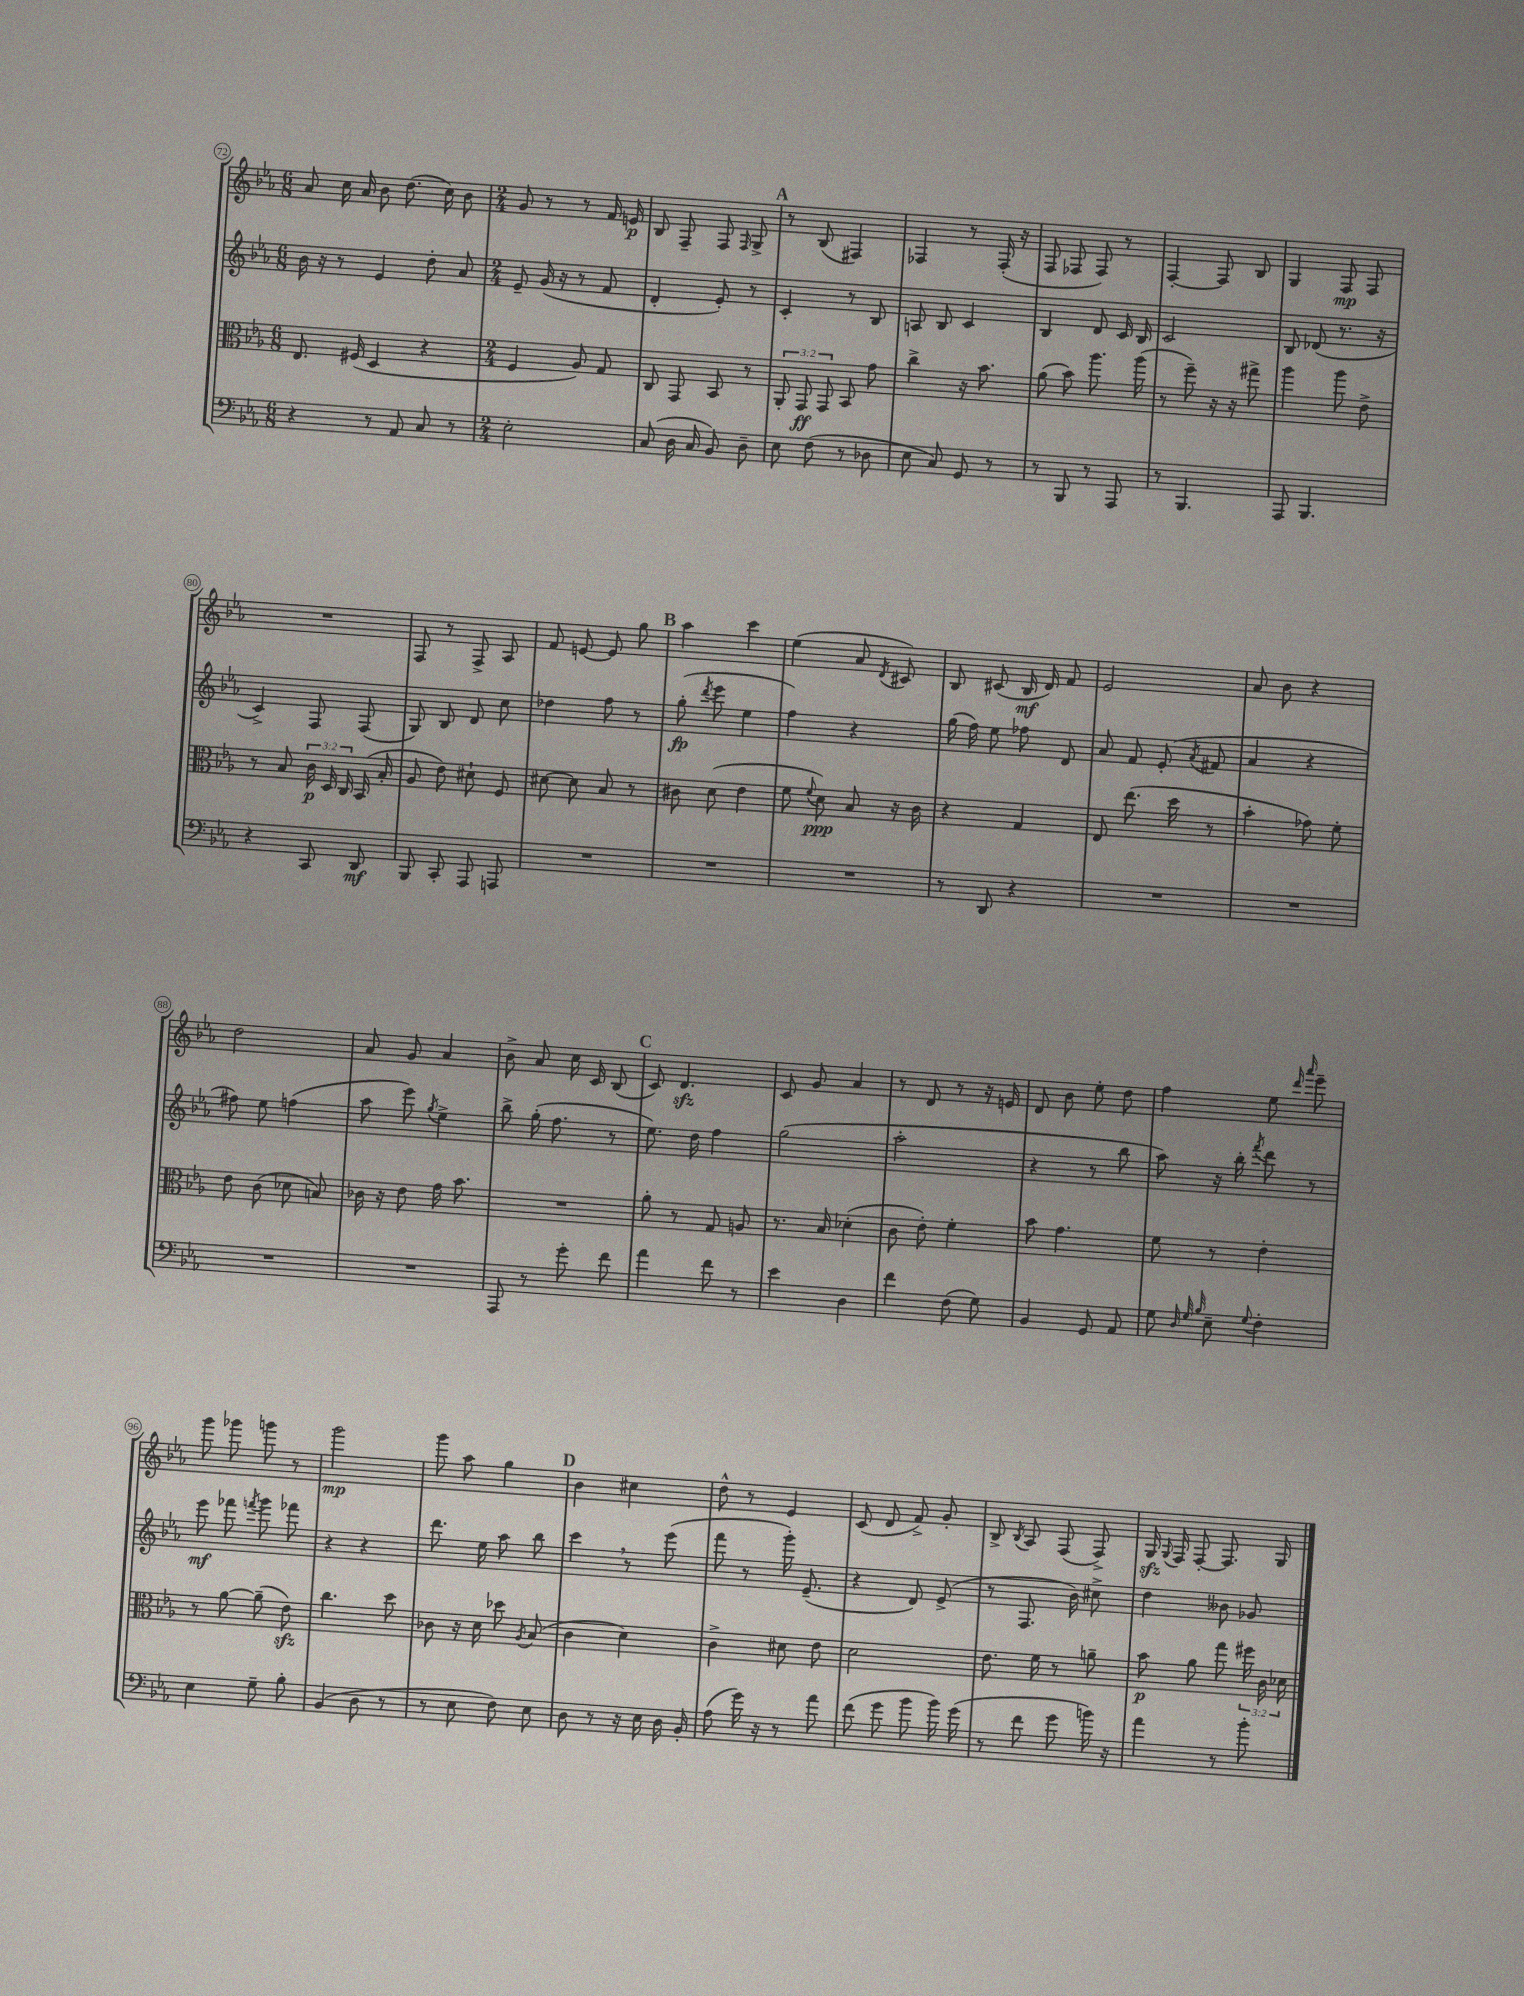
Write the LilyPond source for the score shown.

<<
\new StaffGroup <<
\new Staff = "s0" {
    \clef treble \key ees \major \numericTimeSignature \time 6/8
    \autoBeamOff aes'8 c''16 aes'16 bes'8 d''8.( c''16) bes'8 |
    \numericTimeSignature \time 2/4 g'8 r8 r8 f'16 e'16\p |
    bes8 f8-- f8 \grace { f16 } g8-> |
    \mark \markup { \bold "A" } r8 bes8( fis4) |
    fes4 r8 fes16-.( r16 |
    f8 fes8 fes8) r8 |
    f4~-. f8 bes8 |
    g4 f8\mp f8 |
    R2 |
    f8 r8 f8-> aes8 |
    f'8 e'8~ e'8 g''8 |
    \mark \markup { \bold "B" } aes''4 c'''4 |
    ees''4( aes'8 \acciaccatura { d'8 } cis'8) |
    bes8 cis'8( bes16\mf d'16) f'8 |
    ees'2 |
    aes'8 bes'8 r4 |
    d''2 |
    aes'8 g'8 aes'4 |
    bes'8-> aes'8 c''16 c'16 bes8( |
    \mark \markup { \bold "C" } c'8) d'4.\sfz |
    c'8 g'8 aes'4 |
    r8 d'8 r8 r16 e'16 |
    d'8 bes'8 ees''8-. d''8 |
    f''4 ees''8 \grace { d'''16 aes'''16 } ees'''8-- |
    g'''8 ges'''8 g'''8 r8 |
    g'''2\mp |
    g'''8 aes''8 g''4 |
    \mark \markup { \bold "D" } bes'4 cis''4 |
    d''8-^ r8 ees'4 |
    c'8( d'8 f'8->) g'8-. |
    bes8-> \acciaccatura { bes8 } aes8 f8( f8->) |
    g16\sfz \appoggiatura { g8 } f16 f8~-. f8. g16 \bar "|." |
}
\new Staff = "s1" {
    \clef treble \key ees \major \numericTimeSignature \time 6/8
    \autoBeamOff bes'16 r16 r8 ees'4 d''8-. aes'8 |
    \numericTimeSignature \time 2/4 ees'8-- g'16( r16 r8 f'8 |
    d'4-. ees'8-.) r8 |
    \mark \markup { \bold "A" } c'4-. r8 bes8 |
    a8 bes8 c'4 |
    bes4 d'8 c'16 bes16 |
    c'2 |
    bes8 des'8( r8. r16 |
    c'4->) f8 f8( |
    g8) bes8 d'8 c''8 |
    des''4 f''8 r8 |
    \mark \markup { \bold "B" } g''8-.\fp( \acciaccatura { d'''8 } ees'''8 ees''4 |
    f''4) r4 |
    g''16( f''16) ees''8 fes''8 d'8 |
    aes'8 f'8 ees'8-.( \acciaccatura { aes'8 } fis'8 |
    aes'4 r4 |
    fis''8) ees''8 f''4( |
    aes''8 ees'''8) \acciaccatura { g''8 } ees''4-> |
    bes''8-> g''16-.( f''8. r8 |
    \mark \markup { \bold "C" } ees''8.) d''16 f''4 |
    g''2( |
    aes''2-. |
    r4 r8 bes''8 |
    aes''8) r16 bes''16-. \acciaccatura { f'''8 } d'''8 r8 |
    ees'''8\mf fes'''8 \acciaccatura { f'''8 } g'''8 fes'''8 |
    r4 r4 |
    d'''8. ees''16 aes''8 bes''8 |
    \mark \markup { \bold "D" } c'''4 \breathe r8 ees'''8( |
    f'''8 r8 g'''16-.) ees'8.--( |
    r4 d'8) ees'8->( |
    r8 f8. bes'16) cis''8-> |
    d''4 beses'8 ges'8 \bar "|." |
}
\new Staff = "s2" {
    \clef alto \key ees \major \numericTimeSignature \time 6/8 \override Staff.TupletNumber.text = #tuplet-number::calc-fraction-text
    \autoBeamOff ees8. fis16( d4 r4 |
    \numericTimeSignature \time 2/4 f4 aes8) g8 |
    c8 g,8 bes,8 r8 |
    \mark \markup { \bold "A" } \tuplet 3/2 { aes,8-. g,8\ff g,8 } bes,8 g'8 |
    c''4-> r16 bes'8. |
    aes'8( bes'8) aes''8. aes''16( |
    r8 f''8--) r16 r16 gis''8-> |
    aes''4 aes''8 ees'8-> |
    r8 bes8 \tuplet 3/2 { c'16\p d16 c16 } bes,16( bes16-. |
    aes8 ees'8) dis'8-! f8 |
    dis'8~ dis'8 bes8 r8 |
    \mark \markup { \bold "B" } cis'8 d'8( ees'4 |
    f'8 \appoggiatura { f'8 } d'8\ppp) bes8 r16 c'16 |
    r4 g4 |
    ees8 ees''8.( d''16 r8 |
    bes'4-. ges'8) f'8-. |
    ees'8 c'8( des'8 b8) |
    ces'16 r16 ees'8 g'16 bes'8. |
    R2 |
    \mark \markup { \bold "C" } aes'8-. r8 g8 a8 |
    r8. bes16 des'4-.( |
    c'8 ees'8-.) f'4-. |
    bes'8 g'4. |
    f'8 r8 ees'4-. |
    r8 aes'8~ aes'8--( ees'8\sfz) |
    c''4. d''8 |
    ces'8 r16 d'16 des''8 \acciaccatura { aes8 } bes8( |
    \mark \markup { \bold "D" } c'4 d'4) |
    c'4-> dis'8 ees'8 |
    d'2 |
    ees'8. f'16 r8 a'8-- |
    bes'8\p aes'8 g''8 \tuplet 3/2 { fis''16 c'16 des'16 } \bar "|." |
}
\new Staff = "s3" {
    \clef bass \key ees \major \numericTimeSignature \time 6/8
    \autoBeamOff r4 r8 aes,8 c8 r8 |
    \numericTimeSignature \time 2/4 ees2-. |
    c8( d16 c16 bes,8) d8-- |
    \mark \markup { \bold "A" } ees8 f8( r8 des8 |
    ees8 c8) g,8 r8 |
    r8 bes,,8 r8 aes,,8 |
    r8 bes,,4. |
    aes,,8 bes,,4. |
    r4 c,8 d,8\mf |
    bes,,8 c,8-. aes,,8 a,,8 |
    R2 |
    \mark \markup { \bold "B" } R2 |
    R2 |
    r8 d,8 r4 |
    R2 |
    R2 |
    R2 |
    R2 |
    aes,,8 r8 g'8-. f'8 |
    \mark \markup { \bold "C" } aes'4 f'8 r8 |
    ees'4 d4 |
    f'4 f8( g8) |
    bes,4 g,8 aes,8 |
    g8 \grace { d32 g32 bes32 } ees8-- \appoggiatura { g8 } f4-. |
    ees4 g8-- bes8-. |
    bes,4( d8 r8 |
    r8 ees8 f8) ees8 |
    \mark \markup { \bold "D" } d8 r8 r16 ees16 d16 bes,16-. |
    aes8( g'16) r16 r8 aes'8 |
    f'8( g'8 bes'8 bes'16) g'16( |
    r8 f'8 g'8 b'16) r16 |
    aes'4 r8 bes'8-. \bar "|." |
}
>>
>>
\layout { \context { \Score currentBarNumber = #72 \override BarNumber.stencil = #(make-stencil-circler 0.1 0.3 ly:text-interface::print) } }
